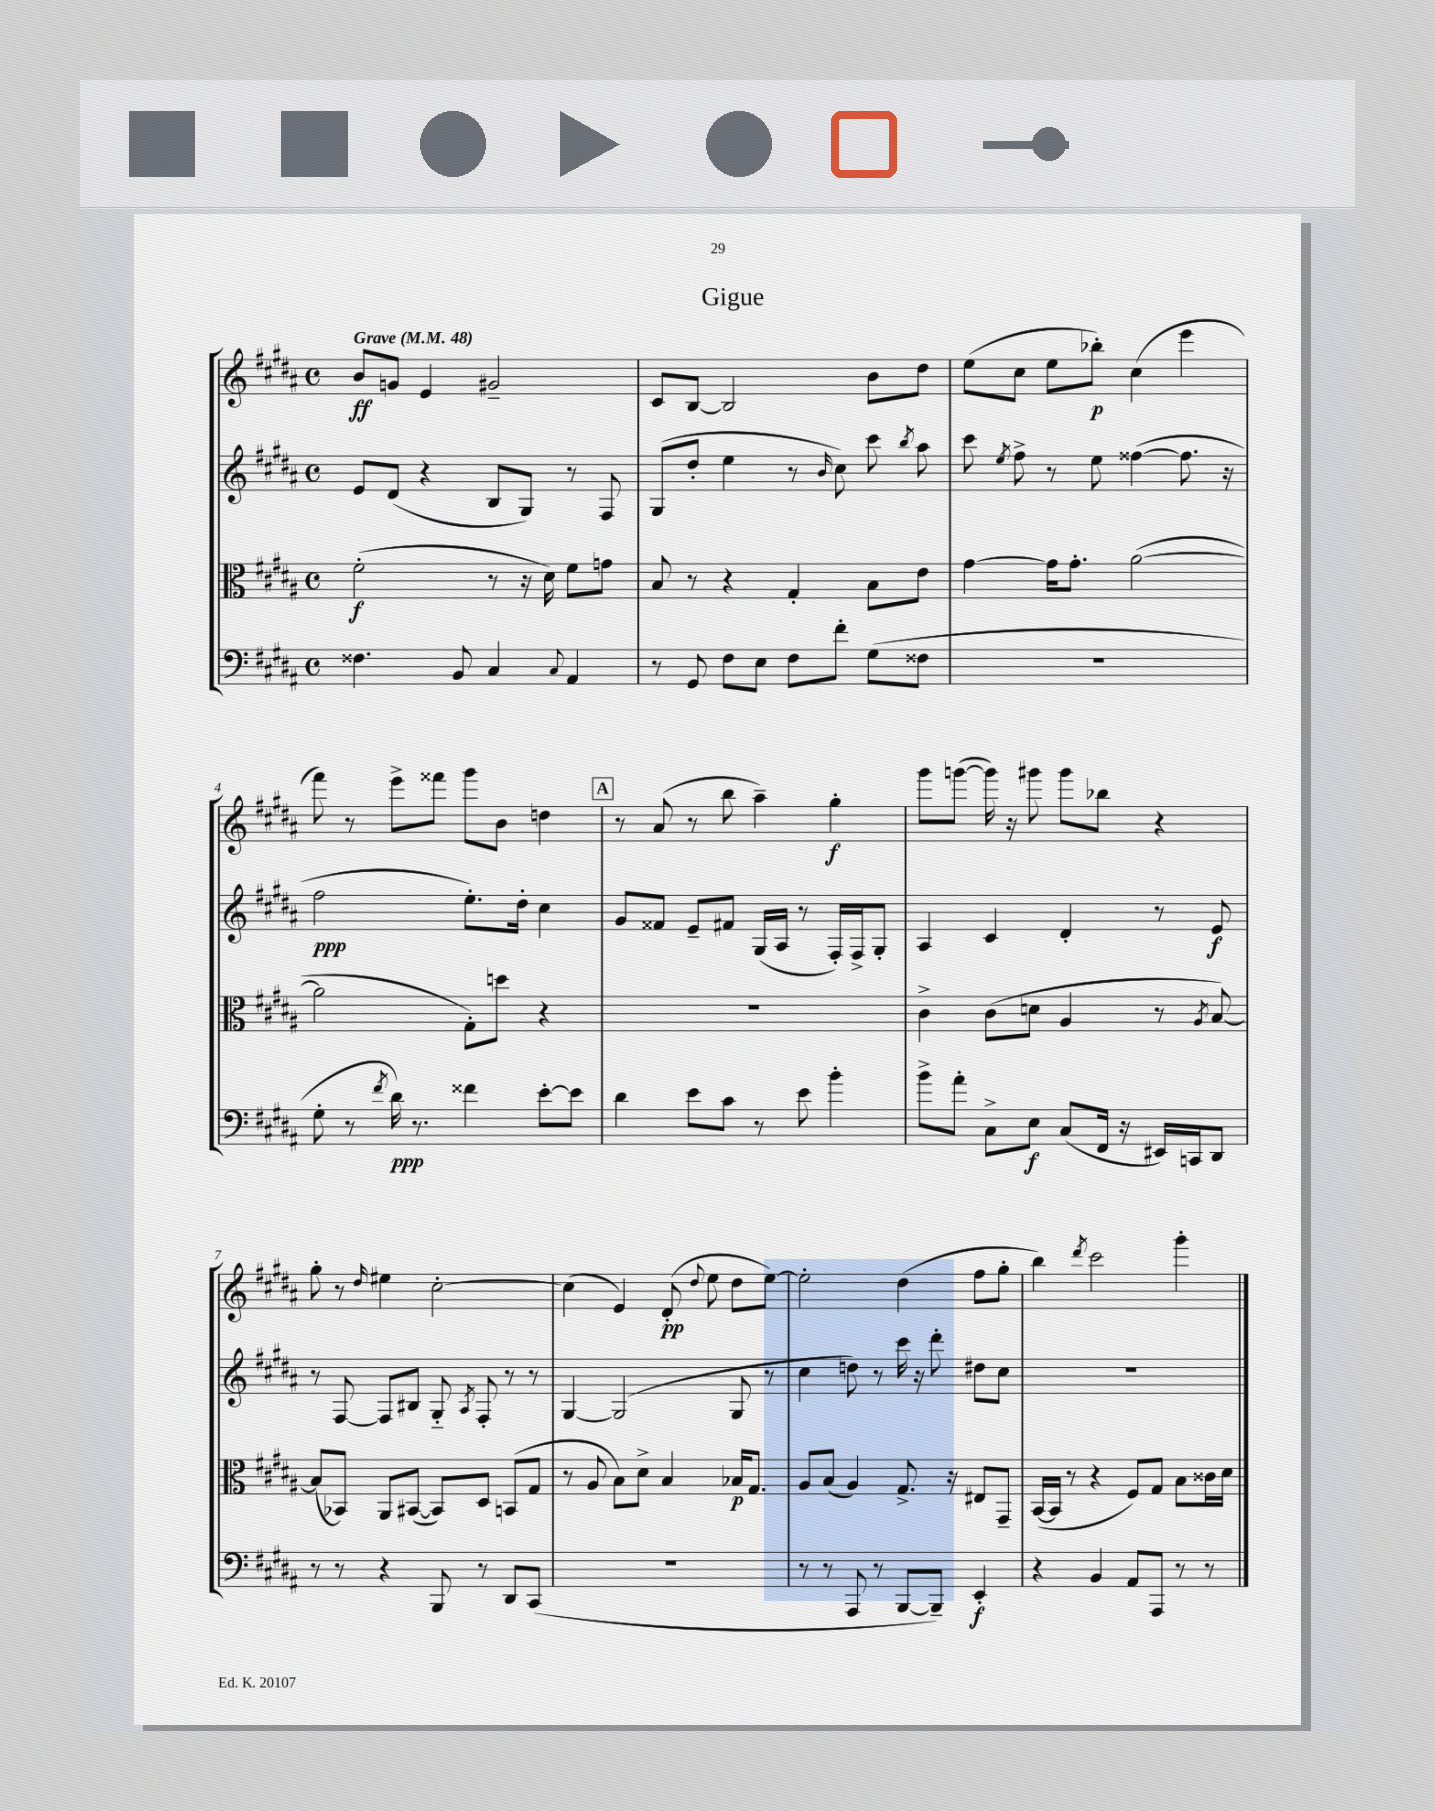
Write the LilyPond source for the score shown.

\header { title = "Gigue" }
<<
\new StaffGroup <<
\new Staff = "s0" {
    \clef treble \key b \major \defaultTimeSignature \time 4/4 \tempo "Grave" 4 = 48
    \autoBeamOff b'8[\ff g'8] e'4 gis'2-- |
    cis'8[ b8]~ b2 b'8[ dis''8] |
    e''8[( cis''8] e''8[ bes''8]-.\p) cis''4( e'''4 |
    fis'''8) r8 e'''8[-> fisis'''8] gis'''8[ b'8] d''4 |
    \mark \markup { \box "A" } r8 ais'8( r8 b''8 ais''4--) gis''4-.\f |
    gis'''8[ g'''8]~( g'''16) r16 gis'''8 gis'''8[ bes''8] r4 |
    gis''8-. r8 \grace { dis''16 } eis''4 cis''2~-. |
    cis''4( e'4) dis'8-.\pp( \appoggiatura { dis''8 } e''8 dis''8[ e''8]~) |
    e''2-. dis''4( fis''8[ gis''8]-. |
    b''4) \acciaccatura { dis'''8 } cis'''2 gis'''4-. \bar "|." |
}
\new Staff = "s1" {
    \clef treble \key b \major \defaultTimeSignature \time 4/4
    \autoBeamOff e'8[ dis'8]( r4 b8[ gis8]) r8 fis8 |
    gis8[( dis''8]-. e''4 r8 \grace { b'16 } cis''8) cis'''8 \acciaccatura { b''8 } ais''8 |
    cis'''8 \acciaccatura { e''8 } fis''8-> r8 e''8 fisis''4~( fisis''8. r16 |
    fis''2\ppp e''8.[-.) dis''16]-. cis''4 |
    \mark \markup { \box "A" } gis'8[ fisis'8] e'8[-- fis'8] gis16[( ais16] r8 fis16[-.) fis16-> gis8]-. |
    ais4 cis'4 dis'4-. r8 e'8\f |
    r8 fis8~ fis8[ bis8] gis8-_ \acciaccatura { ais8 } fis8-. r8 r8 |
    gis4~ gis2( gis8 r8 |
    cis''4 d''8) r8 cis'''16 r16 dis'''8-. dis''8[ cis''8] |
    R1 \bar "|." |
}
\new Staff = "s2" {
    \clef alto \key b \major \defaultTimeSignature \time 4/4
    \autoBeamOff fis'2-.\f( r8 r16 dis'16) fis'8[ g'8] |
    b8 r8 r4 gis4-. b8[ e'8] |
    gis'4~ gis'16[ gis'8.]-. ais'2~( |
    ais'2 gis8[-.) d''8] r4 |
    \mark \markup { \box "A" } R1 |
    cis'4-> cis'8[( d'8] ais4 r8 \acciaccatura { ais8 } b8~) |
    b8[( bes,8]) ais,8[ bis,8]~( bis,8[) dis8] b,8[( gis8] |
    r8 ais8 b8[) dis'8]-> b4 bes16[\p gis8.] |
    ais8[ b8]( ais4) gis8.-> r16 eis8[ gis,8]-- |
    b,16[~( b,16] r8 r4 fis8[) gis8] b8[ cisis'16 dis'16] \bar "|." |
}
\new Staff = "s3" {
    \clef bass \key b \major \defaultTimeSignature \time 4/4
    \autoBeamOff fisis4. b,8 cis4 \appoggiatura { cis8 } ais,4 |
    r8 gis,8 fis8[ e8] fis8[ fis'8]-. gis8[( fisis8] |
    R1 |
    gis8-. r8 \acciaccatura { fis'8 } dis'16\ppp) r8. fisis'4 e'8[~-. e'8] |
    \mark \markup { \box "A" } dis'4 e'8[ cis'8] r8 e'8 b'4-. |
    b'8[-> ais'8]-. cis8[-> e8]\f cis8[( fis,16] r16 eis,16[) c,16 dis,8] |
    r8 r8 r4 b,,8 r8 dis,8[ cis,8]( |
    R1 |
    r8 r8 ais,,8 r8 b,,8[~ b,,8]--) e,4-.\f |
    r4 b,4 ais,8[ ais,,8] r8 r8 \bar "|." |
}
>>
>>
